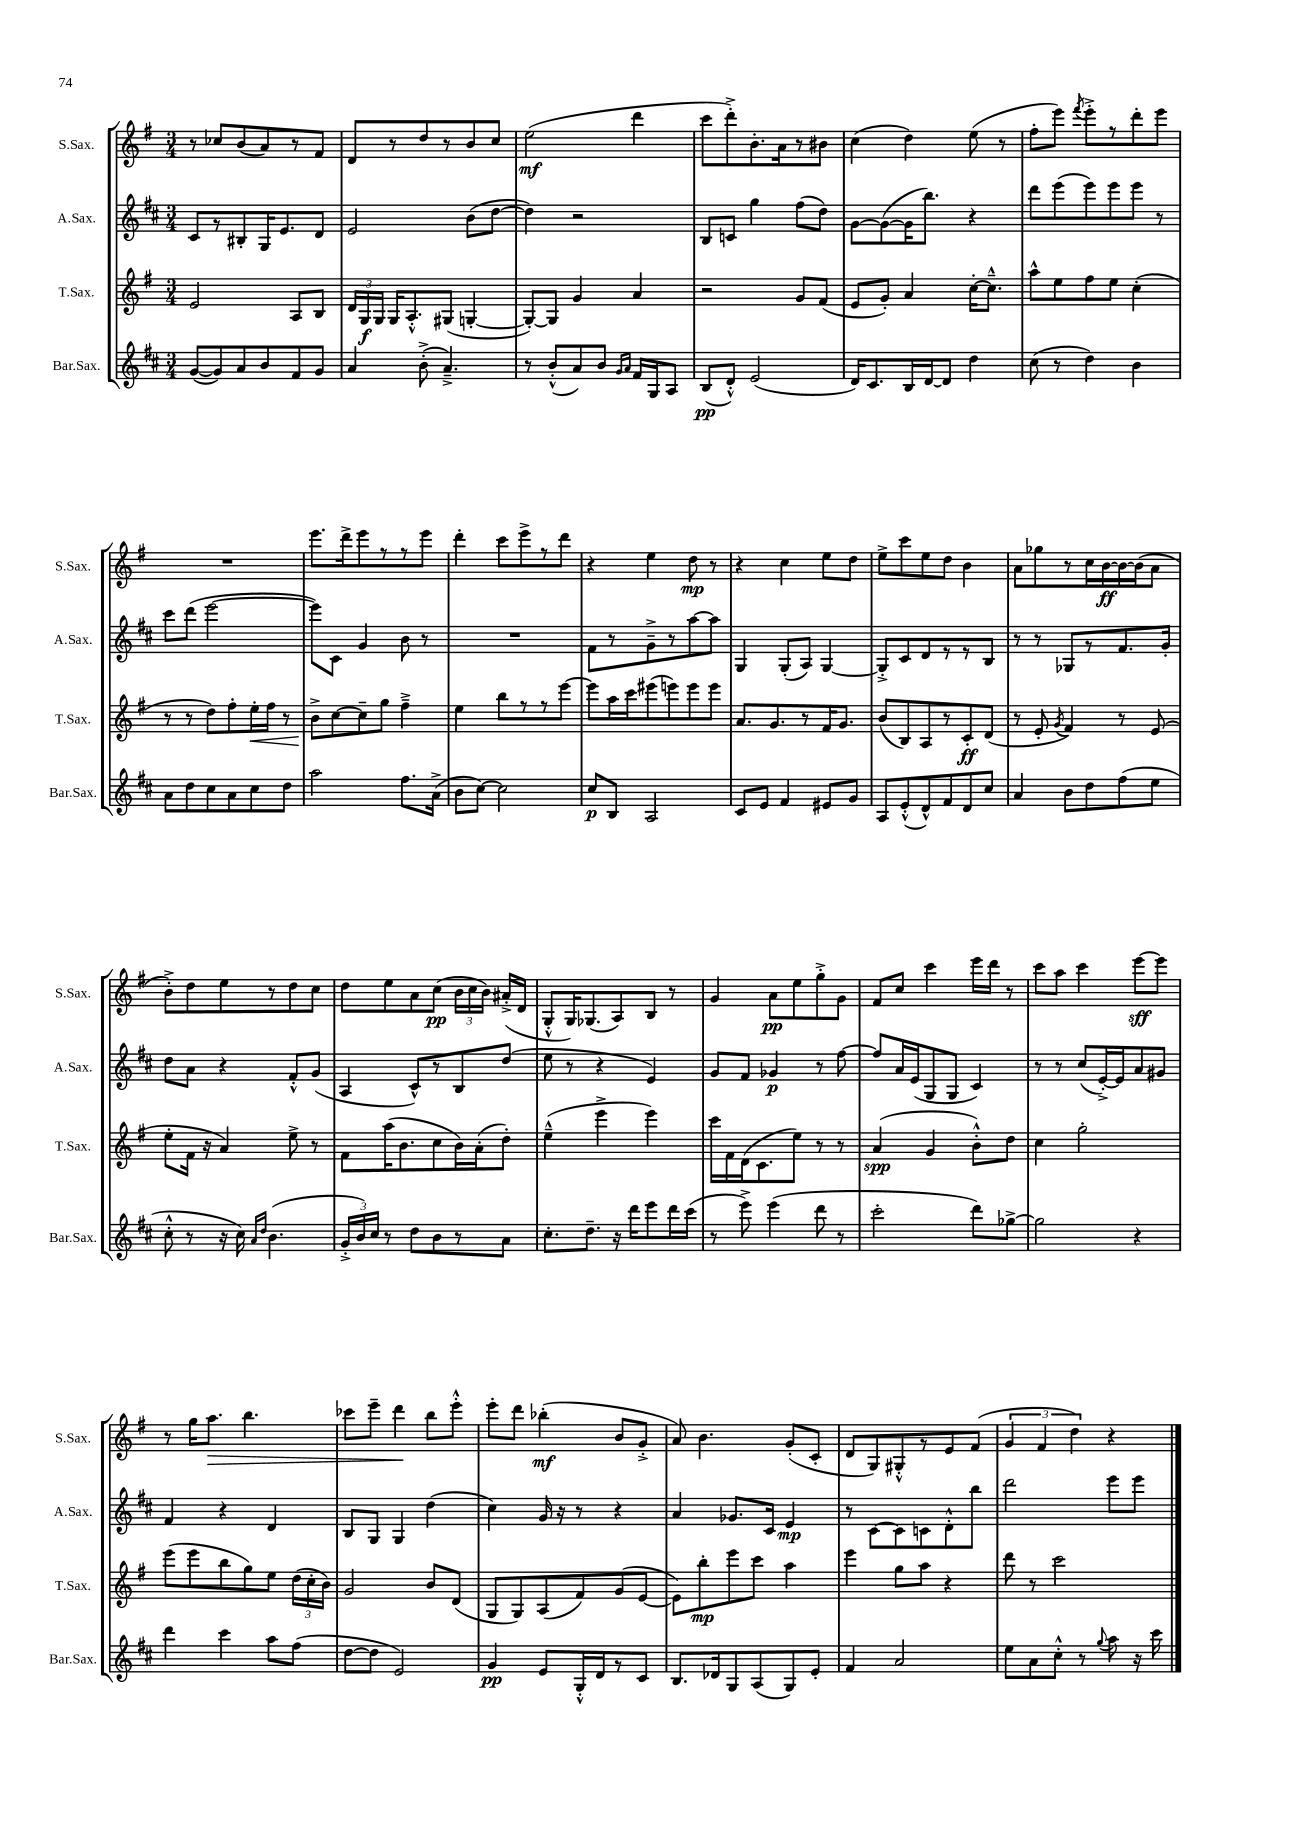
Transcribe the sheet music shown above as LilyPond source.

<<
\new StaffGroup <<
\new Staff = "s0" \with { instrumentName = "S.Sax." shortInstrumentName = "S.Sax." } {
    \clef treble \key g \major \numericTimeSignature \time 3/4
    \autoBeamOff r8 ces''8[ b'8( a'8) r8 fis'8] |
    d'8[ r8 d''8 r8 b'8 c''8] |
    e''2\mf( d'''4 |
    c'''8[ d'''8-.->) b'8.-. a'16 r8 bis'8] |
    c''4( d''4) e''8( r8 |
    fis''8[-. e'''8]) \acciaccatura { fis'''8 } e'''8[-.-> r8 d'''8-. e'''8] |
    R2. |
    e'''8.[ d'''16-> e'''8 r8 r8 e'''8] |
    d'''4-. c'''8[ e'''8-> r8 d'''8] |
    r4 e''4 d''8\mp r8 |
    r4 c''4 e''8[ d''8] |
    e''8[-> c'''8 e''8 d''8] b'4 |
    a'8[ ges''8 r8 c''16 b'16~\ff b'16~ b'16( a'8] |
    b'8[-.->) d''8 e''8 r8 d''8 c''8] |
    d''8[ e''8 a'8 c''8]\pp( \tuplet 3/2 { b'16[ c''16 b'16]) } ais'16[-.->( d'16] |
    g8[-.-^ g16) ges8.( a8) b8] r8 |
    g'4 a'8[\pp e''8 g''8-.-> g'8] |
    fis'8[ c''8] c'''4 e'''16[ d'''16] r8 |
    c'''8[ a''8] c'''4 e'''8[~\sff e'''8] |
    r8 g''16[ a''8.]\> b''4. |
    ces'''8[ e'''8]-- d'''4\! b''8[ e'''8]-.-^ |
    e'''8[-. d'''8] bes''4-.\mf( b'8[ g'8]-.-> |
    a'8) b'4. g'8[-.( c'8]-. |
    d'8[ g8) gis8-.-^ r8 e'8 fis'8]( |
    \tuplet 3/2 { g'4 fis'4 d''4) } r4 \bar "|." |
}
\new Staff = "s1" \with { instrumentName = "A.Sax." shortInstrumentName = "A.Sax." } {
    \clef treble \key d \major \numericTimeSignature \time 3/4
    \autoBeamOff cis'8[ r8 bis8-. g16 e'8. d'8] |
    e'2 b'8[( d''8]~ |
    d''4) r2 |
    b8[ c'8] g''4 fis''8[( d''8]) |
    g'8[~ g'8~( g'16 b''8.]) r4 |
    d'''8[ e'''8( e'''8) e'''8 e'''8] r8 |
    cis'''8[ d'''8]( e'''2~ |
    e'''8[) cis'8] g'4 b'8 r8 |
    R2. |
    fis'8[ r8 g'8---> r8 a''8~ a''8] |
    g4 g8[-.( a8]) g4~ |
    g8[-.-> cis'8 d'8 r8 r8 b8] |
    r8 r8 ges8[ r8 fis'8. g'16]-. |
    d''8[ a'8] r4 fis'8[-.-^ g'8]( |
    a4 cis'8[-^) r8 b8 d''8]( |
    e''8 r8 r4 e'4) |
    g'8[ fis'8] ges'4\p r8 fis''8~ |
    fis''8[ a'16 e'16( g8 g8] cis'4) |
    r8 r8 cis''8[( e'16~-.->) e'16 a'8 gis'8] |
    fis'4 r4 d'4 |
    b8[ g8] g4 d''4( |
    cis''4) g'16 r16 r8 r4 |
    a'4 ges'8.[ cis'16] e'4\mp |
    r8 cis'8[~ cis'8 c'8 d'8-.-^ b''8] |
    d'''2 e'''8[ e'''8] \bar "|." |
}
\new Staff = "s2" \with { instrumentName = "T.Sax." shortInstrumentName = "T.Sax." } {
    \clef treble \key g \major \numericTimeSignature \time 3/4
    \autoBeamOff e'2 a8[ b8] |
    \tuplet 3/2 { d'16[ g16\f g16] } g16[ a8.-.-^ gis8]( g4~-. |
    g8[~-.) g8] g'4 a'4 |
    r2 g'8[ fis'8]( |
    e'8[ g'8]-.) a'4 c''16[~-. c''8.]---^ |
    a''8[-^ e''8 fis''8 e''8] c''4-.( |
    r8 r8 d''8[) fis''8-. e''16-.\< fis''16] r8 |
    b'8[->\! c''8~ c''8-- g''8] fis''4---> |
    e''4 b''8[ r8 r8 e'''8]~ |
    e'''8[ a''16 c'''16 eis'''8( e'''8) e'''8 e'''8] |
    a'8.[ g'8. r8 fis'16 g'8.] |
    b'8[( b8) a8 r8 c'8-.\ff d'8]( |
    r8 e'8-. \acciaccatura { g'8 } fis'4) r8 e'8( |
    e''8[-. fis'16] r16 a'4) e''8-> r8 |
    fis'8[ a''16( b'8. c''8 b'16) a'16-.( d''8]-.) |
    e''4---^( e'''4-> e'''4) |
    c'''16[ fis'16 d'16( c'8. e''8]) r8 r8 |
    a'4\spp( g'4 b'8[-.-^) d''8] |
    c''4 g''2-. |
    e'''8[( e'''8 b''8 g''8) e''8] \tuplet 3/2 { d''16[( c''16-. b'16]) } |
    g'2 b'8[ d'8]( |
    g8[ g8) a8( fis'8) g'8( e'8]~ |
    e'8[) b''8-.\mp e'''8 c'''8] a''4 |
    e'''4 g''8[ a''8] r4 |
    d'''8 r8 c'''2 \bar "|." |
}
\new Staff = "s3" \with { instrumentName = "Bar.Sax." shortInstrumentName = "Bar.Sax." } {
    \clef treble \key d \major \numericTimeSignature \time 3/4
    \autoBeamOff g'8[~( g'8) a'8 b'8 fis'8 g'8] |
    a'4 b'8-.->( a'4.--->) |
    r8 b'8[-.-^( a'8) b'8] \grace { g'16[ a'16] } fis'16[ g16 a8] |
    b8[\pp( d'8]-.-^) e'2( |
    d'16[) cis'8. b16 d'16~ d'8] d''4 |
    cis''8( r8 d''4) b'4 |
    a'8[ d''8 cis''8 a'8 cis''8 d''8] |
    a''2 fis''8.[ a'16]->( |
    b'8[ cis''8]~) cis''2 |
    cis''8[\p b8] a2 |
    cis'8[ e'8] fis'4 eis'8[ g'8] |
    a8[ e'8-.-^( d'8-^) fis'8 d'8 cis''8] |
    a'4 b'8[ d''8 fis''8( e''8] |
    cis''8-.-^ r8 r16 cis''16) \grace { a'16[ d''16] } b'4.( |
    \tuplet 3/2 { g'16[-.-> b'16) cis''16] } r8 d''8[ b'8 r8 a'8] |
    cis''8.[-. d''8.]-- r16 d'''16[ e'''8 d'''16 cis'''16]( |
    r8 e'''8->) e'''4( d'''8 r8 |
    cis'''2-. d'''8[) ges''8]~-> |
    ges''2 r4 |
    d'''4 cis'''4 a''8[ fis''8]( |
    d''8[~ d''8] e'2) |
    g'4\pp e'8[ g16-.-^ d'16 r8 cis'8] |
    b8.[ des'16 g8 a8( g8) e'8]-. |
    fis'4 a'2 |
    e''8[ a'8 cis''8]-.-^ r8 \appoggiatura { g''8 } a''8 r16 cis'''16 \bar "|." |
}
>>
>>
\layout { \context { \Score \remove "Bar_number_engraver" } }
